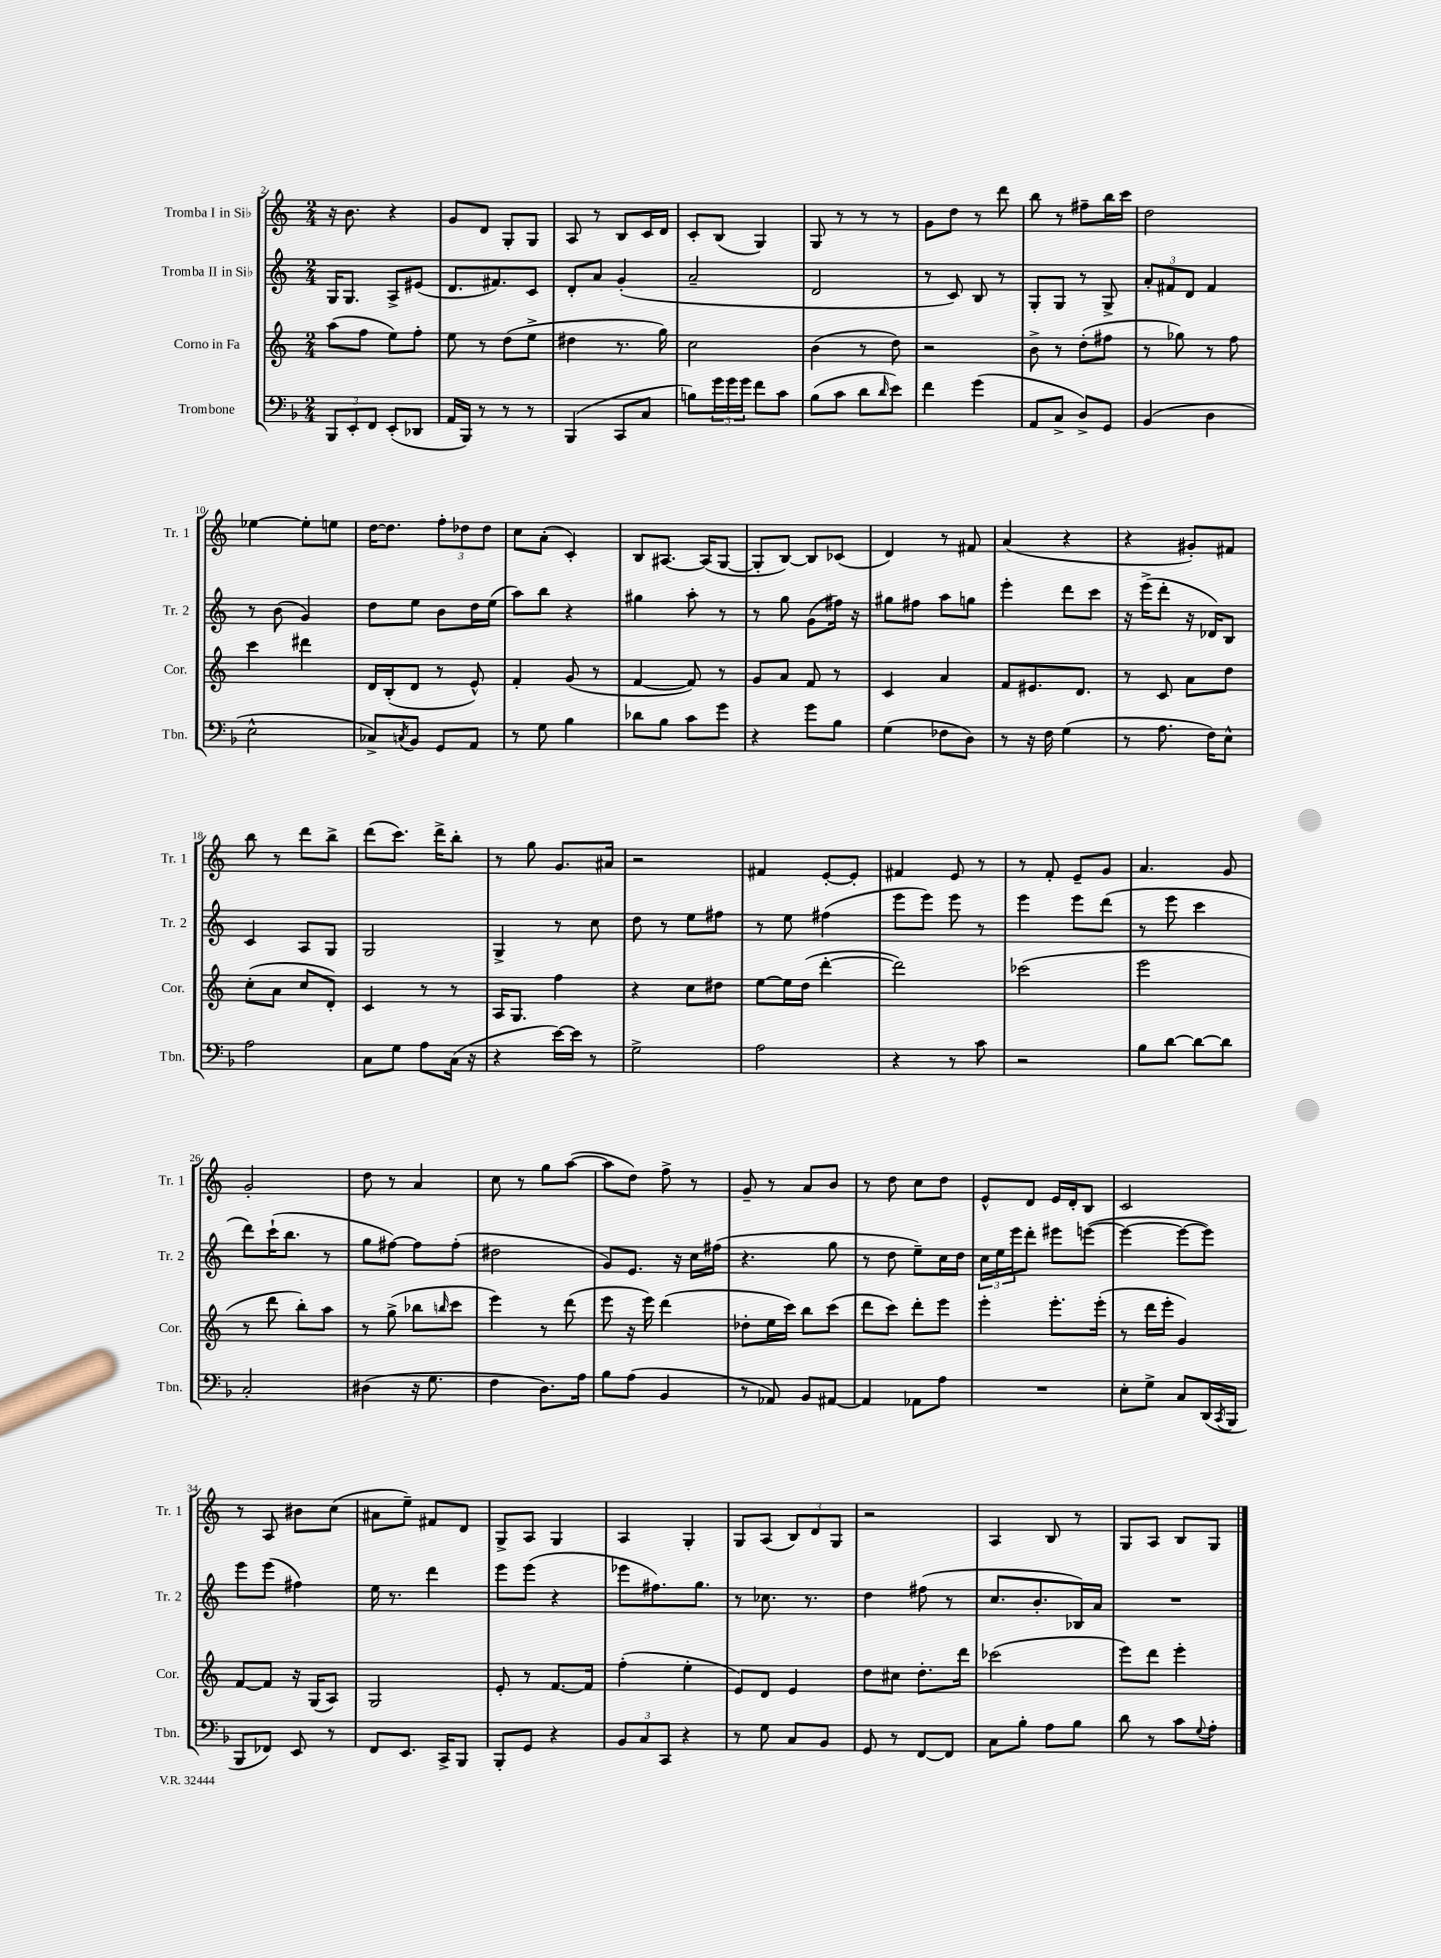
<<
\new StaffGroup <<
\new Staff = "s0" \with { instrumentName = "Tromba I in Sib" shortInstrumentName = "Tr. 1" } {
    \clef treble \key c \major \numericTimeSignature \time 2/4
    r16 b'8. r4 |
    g'8 d'8 g8-. g8 |
    a8 r8 b8 c'16 d'16 |
    c'8-. b8( g4) |
    g8 r8 r8 r8 |
    g'8 d''8 r8 d'''8 |
    b''8 r8 fis''8-- b''16 c'''16 |
    d''2 |
    ees''4~ ees''8-. e''8 |
    d''16~ d''8. \tuplet 3/2 { f''8-. des''8 des''8 } |
    c''8 a'8-.( c'4-.) |
    b8 ais8.~ ais16( g8~ |
    g8-. b8~) b8 ces'8( |
    d'4) r8 fis'8 |
    a'4( r4 |
    r4 gis'8-.) fis'8 |
    b''8 r8 d'''8 b''8-> |
    d'''8( c'''8.) d'''16-> b''8-. |
    r8 g''8 g'8. ais'16 |
    r2 |
    fis'4 e'8~-. e'8-. |
    fis'4 e'8 r8 |
    r8 f'8-. e'8-- g'8 |
    a'4. g'8 |
    g'2-. |
    d''8 r8 a'4 |
    c''8 r8 g''8 a''8~( |
    a''8 d''8) f''8-> r8 |
    g'8-- r8 a'8 b'8 |
    r8 d''8 c''8 d''8 |
    e'8-^ d'8 e'16 d'16-. b8 |
    c'2 |
    r8 a8 bis'8 c''8( |
    ais'8 e''8--) fis'8 d'8 |
    g8-> a8 g4 |
    a4 g4-. |
    g8 a8( \tuplet 3/2 { b8) d'8 g8 } |
    r2 |
    a4 b8 r8 |
    g8 a8 b8 g8 \bar "|." |
}
\new Staff = "s1" \with { instrumentName = "Tromba II in Sib" shortInstrumentName = "Tr. 2" } {
    \clef treble \key c \major \numericTimeSignature \time 2/4
    g16 g8. a8-> eis'8( |
    d'8. fis'8.) c'8 |
    d'8-. a'8 g'4-.( |
    a'2-- |
    d'2 |
    r8 c'8) b8 r8 |
    g8-. g8 r8 g8-> |
    \tuplet 3/2 { a'8-. fis'8 d'8 } fis'4 |
    r8 b'8( g'4) |
    d''8 e''8 b'8 d''16 e''16( |
    a''8) b''8 r4 |
    gis''4 a''8-. r8 |
    r8 g''8 g'8( fis''16) r16 |
    gis''8 fis''8 a''8 g''8 |
    e'''4-. d'''8 c'''8 |
    r16 e'''16->( d'''8-. r16 des'16) b8 |
    c'4 a8 g8 |
    g2 |
    g4-> r8 c''8 |
    d''8 r8 e''8 fis''8 |
    r8 e''8 fis''4( |
    e'''8 e'''8) e'''8 r8 |
    e'''4 e'''8 d'''8( |
    r8 e'''8 c'''4 |
    d'''8) c'''16-!( b''8. r8 |
    g''8 fis''8~) fis''8 fis''8-.( |
    dis''2 |
    g'8) e'8. r16 c''16 fis''16( |
    r4. g''8 |
    r8 d''8 e''8--) c''16 d''16 |
    \tuplet 3/2 { c''16 e''16 e'''16 } d'''8-. eis'''8 e'''8~( |
    e'''4~ e'''8~ e'''8) |
    e'''8 e'''8( fis''4) |
    e''16 r8. d'''4 |
    e'''8 e'''8( r4 |
    ees'''8 fis''8.) g''8. |
    r8 ces''8. r8. |
    d''4 fis''8( r8 |
    c''8. b'8.-. bes16) a'16 |
    R2 \bar "|." |
}
\new Staff = "s2" \with { instrumentName = "Corno in Fa" shortInstrumentName = "Cor." } {
    \clef treble \key c \major \numericTimeSignature \time 2/4
    a''8( f''8 e''8) f''8-. |
    e''8 r8 d''8( e''8-> |
    dis''4 r8. g''16) |
    c''2 |
    b'4( r8 d''8) |
    r2 |
    b'8-> r8 d''8-.( fis''8 |
    r8 ges''8) r8 f''8 |
    c'''4 dis'''4 |
    d'16 b16-.( d'8 r8 e'8-^) |
    f'4-. g'8( r8 |
    f'4~ f'8) r8 |
    g'8 a'8 f'8 r8 |
    c'4 a'4 |
    f'8 eis'8. d'8. |
    r8 c'8 a'8 d''8 |
    c''8-.( a'8 c''8 d'8-.) |
    c'4 r8 r8 |
    a16 g8. f''4 |
    r4 c''8 dis''8 |
    e''8~ e''16 d''16( d'''4~-. |
    d'''2) |
    ces'''2( |
    e'''2 |
    r8 d'''8 b''8-.) a''8 |
    r8 g''8->( bes''8 \grace { b''16 } c'''8 |
    e'''4) r8 d'''8( |
    e'''8 r16 e'''16) d'''4( |
    des''8-. e''16 c'''16) b''8 c'''8( |
    d'''8 c'''8) d'''8-. e'''8 |
    e'''4-. e'''8.-. e'''16-.( |
    r8 d'''16 e'''16-. g'4) |
    f'8~ f'8 r16 g16( a8) |
    g2 |
    e'8-. r8 f'8.~ f'16 |
    f''4-.( e''4-. |
    e'8) d'8 e'4 |
    d''8 cis''8 d''8.-. d'''16 |
    ces'''2( |
    e'''8) d'''8 e'''4-. \bar "|." |
}
\new Staff = "s3" \with { instrumentName = "Trombone" shortInstrumentName = "Tbn." } {
    \clef bass \key f \major \numericTimeSignature \time 2/4
    \tuplet 3/2 { bes,,8 e,8-. f,8 } e,8-.( des,8 |
    a,16 bes,,16) r8 r8 r8 |
    bes,,4( c,8 c8 |
    b8) \tuplet 3/2 { g'16 g'16 g'16 } f'8 c'8 |
    bes8( c'8 d'8 \grace { d'16 } e'8) |
    f'4 g'4( |
    a,8 c8-> d8->) g,8 |
    bes,4( d4 |
    e2-^ |
    ces8->) \acciaccatura { c8 } bes,8 g,8 a,8 |
    r8 g8 bes4 |
    des'8 bes8 c'8 g'8 |
    r4 g'8 bes8 |
    g4( fes8 d8) |
    r8 r16 f16 g4( |
    r8 a8. f16) e8-^ |
    a2 |
    c8 g8 a8 c16( r16 |
    r4 e'16~) e'16 r8 |
    g2-> |
    a2 |
    r4 r8 c'8 |
    r2 |
    bes8 d'8~ d'8~ d'8 |
    c2-. |
    dis4( r16 g8. |
    f4 d8.) a16 |
    bes8 a8( bes,4 |
    r8 aes,8) bes,8 ais,8~ |
    ais,4 aes,8 a8 |
    R2 |
    e8-. g8-> c8 d,16( \acciaccatura { c,8 } bes,,16 |
    bes,,8 fes,8) e,8 r8 |
    f,8 e,8. c,16-> bes,,8 |
    bes,,8-. g,8 r4 |
    \tuplet 3/2 { bes,8 c8 c,8 } r4 |
    r8 g8 c8 bes,8 |
    g,8 r8 f,8~ f,8 |
    c8 bes8-. a8 bes8 |
    d'8 r8 c'8 \appoggiatura { g8 } a8-. \bar "|." |
}
>>
>>
\layout { \context { \Score currentBarNumber = #2 } }
